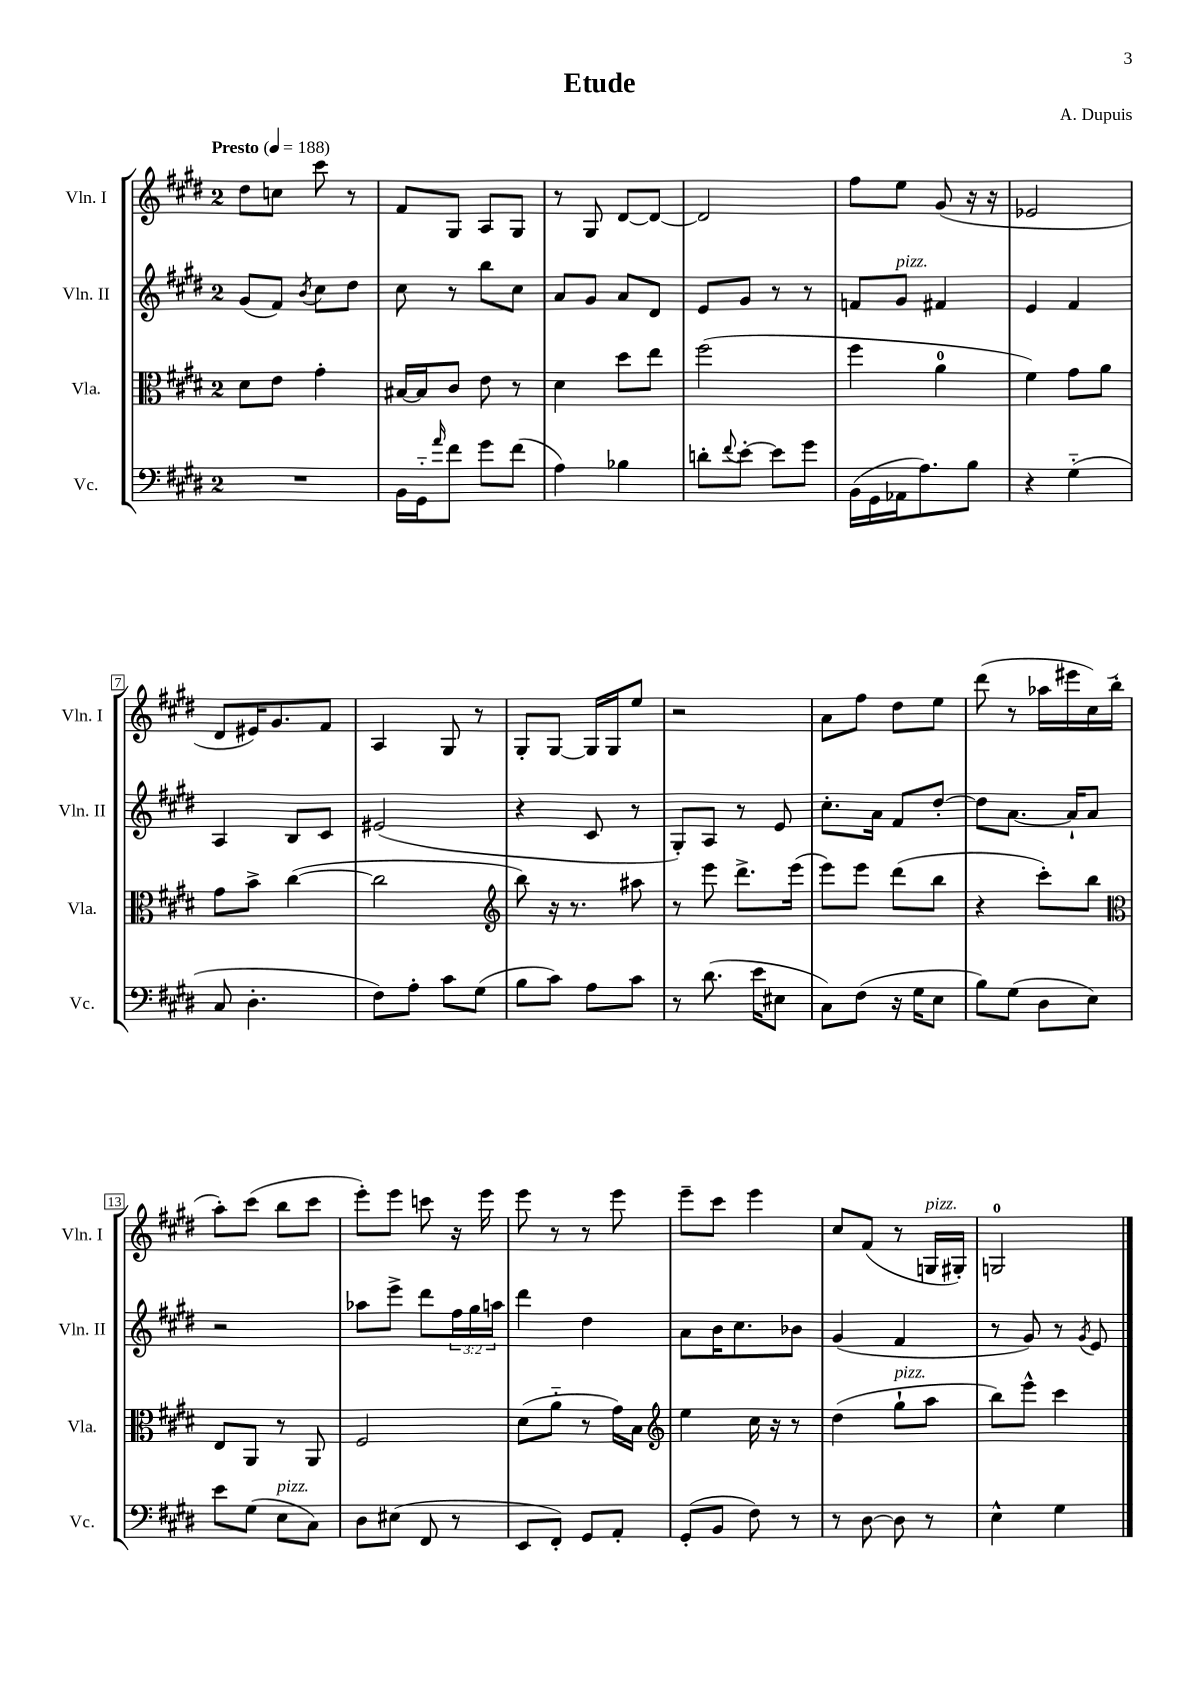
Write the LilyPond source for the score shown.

\header { title = "Etude" composer = "A. Dupuis" }
<<
\new StaffGroup <<
\new Staff = "s0" \with { instrumentName = "Vln. I" shortInstrumentName = "Vln. I" } {
    \clef treble \key e \major \once \override Staff.TimeSignature.style = #'single-digit \time 2/4 \tempo "Presto" 4 = 188
    dis''8 c''8 cis'''8 r8 |
    fis'8 gis8 a8 gis8 |
    r8 gis8 dis'8~ dis'8~ |
    dis'2 |
    fis''8 e''8 gis'8( r16 r16 |
    ees'2 |
    dis'8 eis'16) gis'8. fis'8 |
    a4 gis8 r8 |
    gis8-. gis8~ gis16 gis16 e''8 |
    r2 |
    a'8 fis''8 dis''8 e''8 |
    dis'''8( r8 aes''16 eis'''16 cis''16) b''16-.( |
    a''8-.) cis'''8( b''8 cis'''8 |
    e'''8-.) e'''8 c'''8 r16 e'''16 |
    e'''8 r8 r8 e'''8 |
    e'''8-- cis'''8 e'''4 |
    cis''8 fis'8( r8 g16^\markup { \italic "pizz." } gis16-.) |
    g2-0 \bar "|." |
}
\new Staff = "s1" \with { instrumentName = "Vln. II" shortInstrumentName = "Vln. II" } {
    \clef treble \key e \major \once \override Staff.TimeSignature.style = #'single-digit \time 2/4 \override Staff.TupletNumber.text = #tuplet-number::calc-fraction-text
    gis'8( fis'8) \acciaccatura { b'8 } cis''8 dis''8 |
    cis''8 r8 b''8 cis''8 |
    a'8 gis'8 a'8 dis'8 |
    e'8 gis'8 r8 r8 |
    f'8 gis'8^\markup { \italic "pizz." } fis'4 |
    e'4 fis'4 |
    a4 b8 cis'8 |
    eis'2( |
    r4 cis'8 r8 |
    gis8-.) a8 r8 e'8 |
    cis''8.-. a'16 fis'8 dis''8~-. |
    dis''8 a'8.~ a'16-! a'8 |
    r2 |
    aes''8 e'''8-> dis'''8 \tuplet 3/2 { fis''16 gis''16 a''16 } |
    dis'''4 dis''4 |
    a'8 b'16 cis''8. bes'8 |
    gis'4( fis'4 |
    r8 gis'8) r8 \acciaccatura { gis'8 } e'8 \bar "|." |
}
\new Staff = "s2" \with { instrumentName = "Vla." shortInstrumentName = "Vla." } {
    \clef alto \key e \major \once \override Staff.TimeSignature.style = #'single-digit \time 2/4
    dis'8 e'8 gis'4-. |
    bis16~ bis16 cis'8 e'8 r8 |
    dis'4 dis''8 e''8 |
    fis''2( |
    fis''4 a'4-0 |
    fis'4) gis'8 a'8 |
    gis'8 b'8-> cis''4~( |
    cis''2 |
    \clef treble b''8) r16 r8. ais''8 |
    r8 e'''8 dis'''8.-> e'''16( |
    e'''8) e'''8 dis'''8( b''8 |
    r4 cis'''8-.) b''8 |
    \clef alto e8 a,8 r8 a,8 |
    fis2 |
    dis'8( a'8-_ r8 gis'16) b16 |
    \clef treble e''4 cis''16 r16 r8 |
    dis''4( gis''8-!^\markup { \italic "pizz." } a''8 |
    b''8) e'''8-^ cis'''4 \bar "|." |
}
\new Staff = "s3" \with { instrumentName = "Vc." shortInstrumentName = "Vc." } {
    \clef bass \key e \major \once \override Staff.TimeSignature.style = #'single-digit \time 2/4
    R2 |
    b,16 gis,16-_ \grace { a'16 } fis'8 gis'8 fis'8( |
    a4) bes4 |
    d'8-. \appoggiatura { fis'8 } e'8~-. e'8 gis'8 |
    b,16( gis,16 aes,16 a8.) b8 |
    r4 gis4-_( |
    cis8 dis4.-. |
    fis8) a8-. cis'8 gis8( |
    b8 cis'8) a8 cis'8 |
    r8 dis'8.( e'16 eis8 |
    cis8) fis8( r16 gis16 e8 |
    b8) gis8( dis8 e8) |
    e'8 gis8( e8^\markup { \italic "pizz." } cis8) |
    dis8 eis8( fis,8 r8 |
    e,8 fis,8-.) gis,8 a,8-. |
    gis,8-.( b,8 fis8) r8 |
    r8 dis8~ dis8 r8 |
    e4-^ gis4 \bar "|." |
}
>>
>>
\layout { \context { \Score \override BarNumber.stencil = #(make-stencil-boxer 0.1 0.3 ly:text-interface::print) } }
